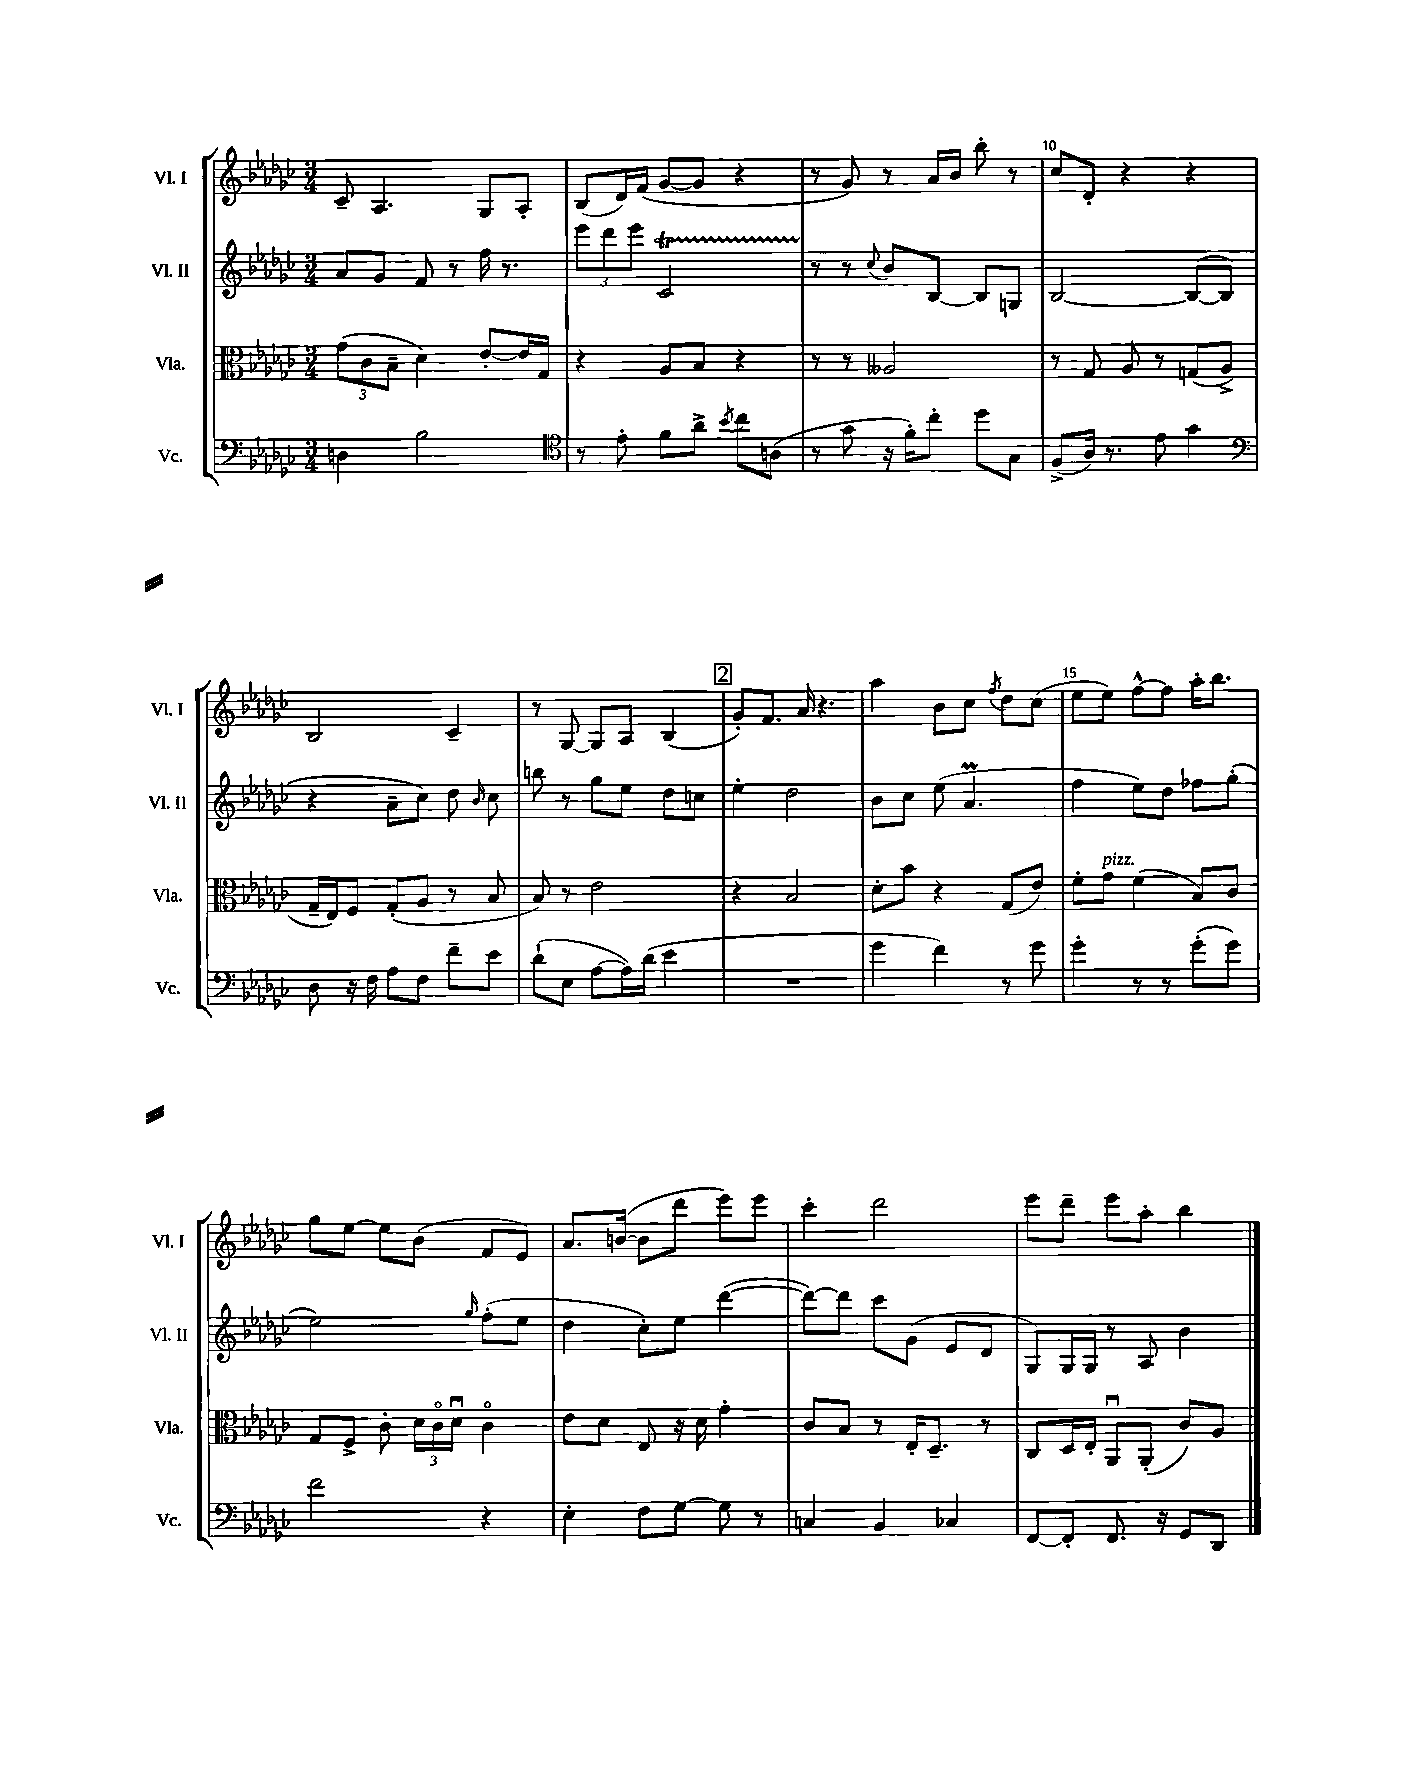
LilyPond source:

<<
\new StaffGroup <<
\new Staff = "s0" \with { instrumentName = "Vl. I" shortInstrumentName = "Vl. I" } {
    \clef treble \key ges \major \numericTimeSignature \time 3/4
    \autoBeamOff ces'8-- aes4. ges8[ aes8]-. |
    bes8[( des'16) f'16]( ges'8[~ ges'8] r4 |
    r8 ges'8) r8 aes'16[ bes'16] bes''8-. r8 |
    ces''8[ des'8]-. r4 r4 |
    bes2 ces'4-- |
    r8 ges8~ ges8[ aes8] bes4( |
    \mark \markup { \box "2" } ges'8[-.) f'8.] aes'16 r4. |
    aes''4 bes'8[ ces''8] \acciaccatura { f''8 } des''8[ ces''8]( |
    ees''8[ ees''8]) f''8[~-^ f''8] aes''16[-. bes''8.] |
    ges''8[ ees''8]~ ees''8[ bes'8]( f'8[ ees'8]) |
    aes'8.[ b'16]~( b'8[ des'''8] ees'''8[) ees'''8] |
    ces'''4-. des'''2 |
    ees'''8[ des'''8]-- ees'''8[ aes''8]-. bes''4 \bar "|." |
}
\new Staff = "s1" \with { instrumentName = "Vl. II" shortInstrumentName = "Vl. II" } {
    \clef treble \key ges \major \numericTimeSignature \time 3/4
    \autoBeamOff aes'8[ ges'8] f'8 r8 f''16 r8. |
    \tuplet 3/2 { ees'''8[ des'''8 ees'''8] } ces'2\startTrillSpan |
    r8\stopTrillSpan r8 \appoggiatura { ces''8 } bes'8[ bes8]~ bes8[ g8] |
    bes2~ bes8[~( bes8] |
    r4 aes'8[-- ces''8]) des''8 \grace { bes'16 } ces''8 |
    b''8 r8 ges''8[ ees''8] des''8[ c''8] |
    \mark \markup { \box "2" } ees''4-. des''2 |
    bes'8[ ces''8] ees''8( aes'4.\prall |
    f''4 ees''8[) des''8] fes''8[ ges''8]-.( |
    ees''2) \grace { ges''16 } f''8[-.( ees''8] |
    des''4 ces''8[-.) ees''8] des'''4~( |
    des'''8[~) des'''8] ces'''8[ ges'8]( ees'8[ des'8] |
    ges8[) ges16 ges16] r8 aes8 bes'4 \bar "|." |
}
\new Staff = "s2" \with { instrumentName = "Vla." shortInstrumentName = "Vla." } {
    \clef alto \key ges \major \numericTimeSignature \time 3/4
    \autoBeamOff \tuplet 3/2 { ges'8[( ces'8 bes8]-- } des'4) ees'8[~-. ees'16 ges16] |
    r4 aes8[ bes8] r4 |
    r8 r8 aeses2 |
    r8 ges8 aes8 r8 g8[( aes8]-> |
    ges16[-- ees16) f8] ges8[-.( aes8] r8 bes8 |
    bes8) r8 ees'2 |
    \mark \markup { \box "2" } r4 bes2 |
    des'8[-. bes'8] r4 ges8[( ees'8]) |
    f'8[-. ges'8]^\markup { \italic "pizz." } f'4( bes8[) ces'8] |
    ges8[ f8]-> ces'8-. \tuplet 3/2 { des'16[ ces'16\flageolet des'16]\downbow } ces'4\flageolet |
    ees'8[ des'8] ees8 r16 des'16 ges'4-. |
    ces'8[ bes8] r8 ees16[-. des8.]-- r8 |
    ces8[ des16 ees16]-. aes,8[\downbow aes,8]-.( ces'8[) aes8] \bar "|." |
}
\new Staff = "s3" \with { instrumentName = "Vc." shortInstrumentName = "Vc." } {
    \clef bass \key ges \major \numericTimeSignature \time 3/4
    \autoBeamOff d4 bes2 |
    \clef tenor r8 ees'8-. f'8[ aes'8]-> \acciaccatura { bes'8 } ces''8[ a8]( |
    r8 ges'8 r16 f'16[-.) ces''8]-. des''8[ ges8] |
    f8[->( aes16]) r8. ees'8 ges'4 |
    \clef bass des8 r16 f16 aes8[ f8] f'8[-- ees'8] |
    des'8[-!( ees8] aes8[~ aes16) des'16]( ees'4 |
    \mark \markup { \box "2" } R2. |
    ges'4 f'4) r8 ges'8 |
    ges'4-. r8 r8 ges'8[-.( ges'8]) |
    f'2 r4 |
    ees4-. f8[ ges8]~ ges8 r8 |
    c4 bes,4 ces4 |
    f,8[~ f,8]-. f,8. r16 ges,8[ des,8] \bar "|." |
}
>>
>>
\layout { \context { \Score currentBarNumber = #7 \override BarNumber.break-visibility = ##(#f #t #t) barNumberVisibility = #(every-nth-bar-number-visible 5) } }
